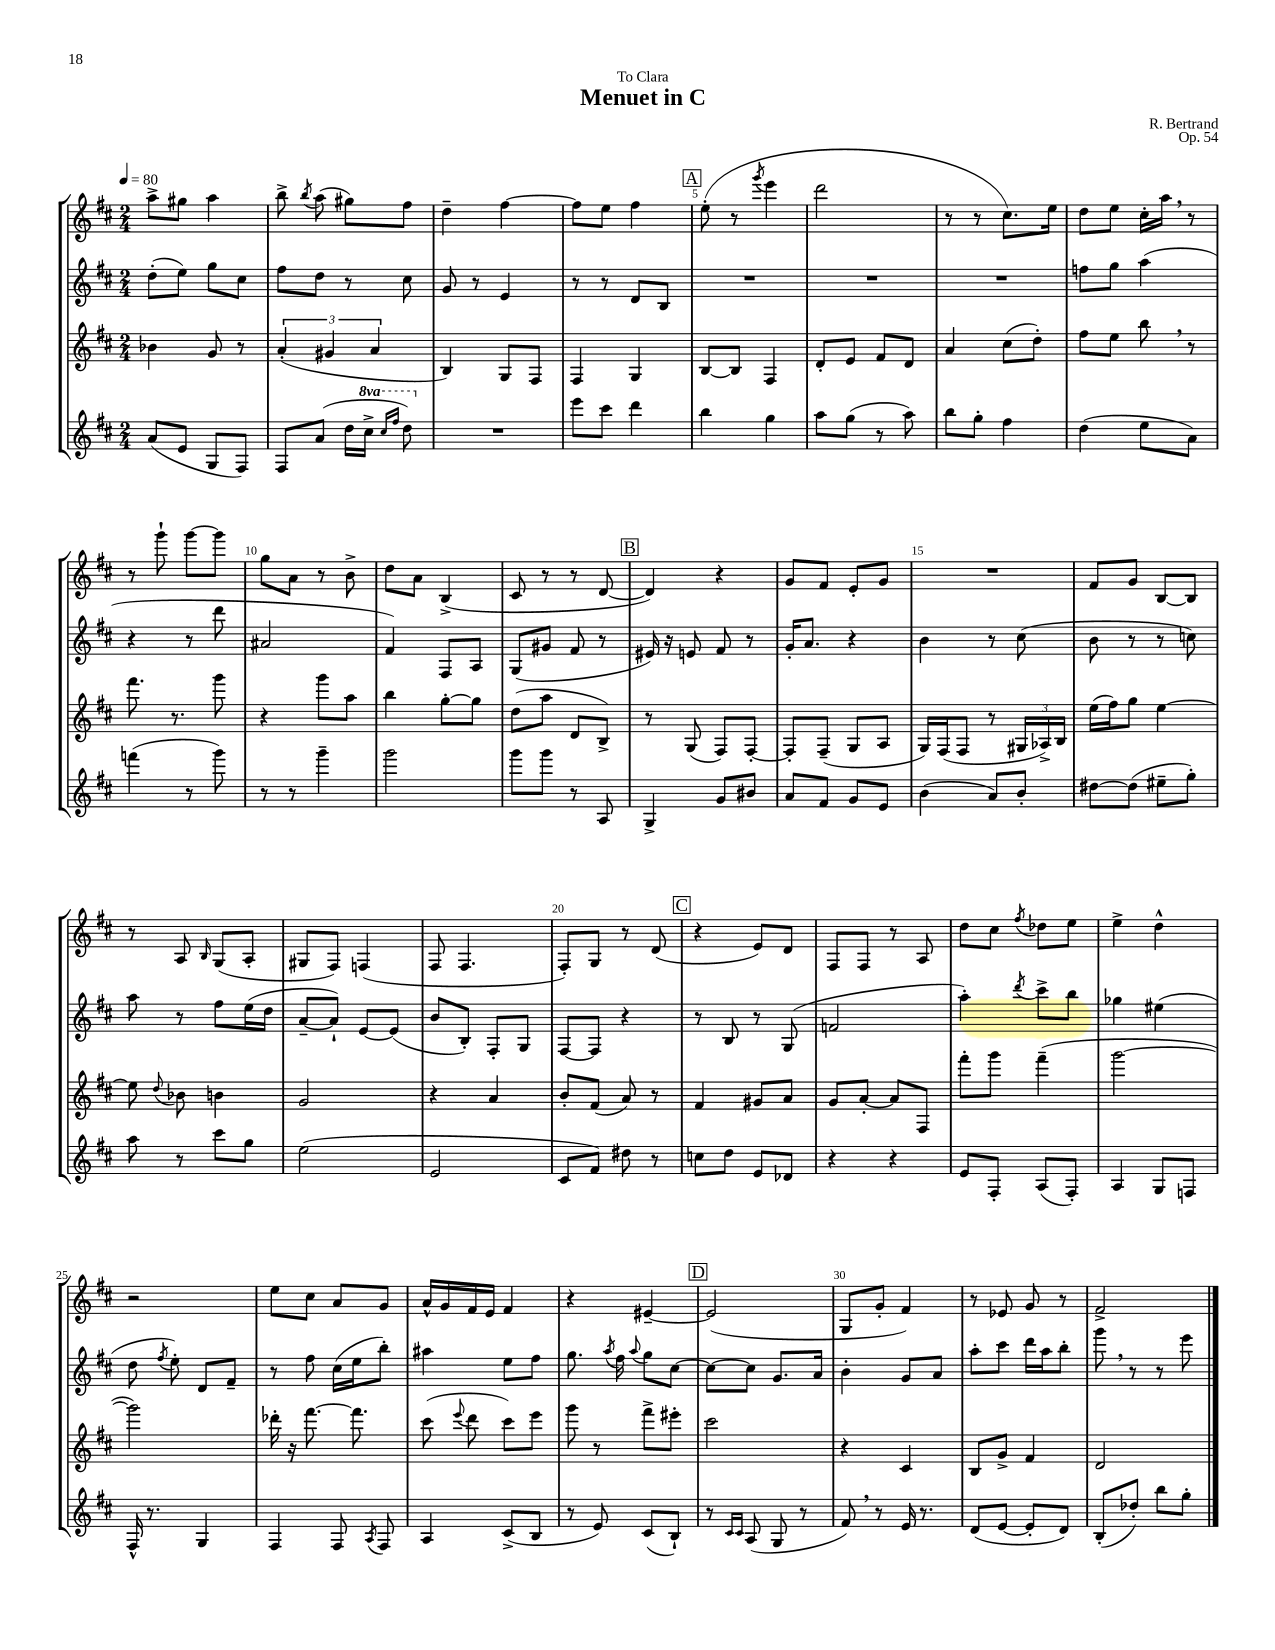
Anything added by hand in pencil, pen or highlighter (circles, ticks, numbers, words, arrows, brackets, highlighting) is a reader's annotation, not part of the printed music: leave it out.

**kern	**kern	**kern	**kern
*part4	*part3	*part2	*part1
*staff4	*staff3	*staff2	*staff1
*clefG2	*clefG2	*clefG2	*clefG2
*k[f#c#]	*k[f#c#]	*k[f#c#]	*k[f#c#]
*M2/4	*M2/4	*M2/4	*M2/4
*MM80	*MM80	*MM80	*MM80
=1	=1	=1	=1
(8a/L	4b-X\	(8dd'\L	8aa^\L
8e/J	.	8ee\J)	8gg#X\J
8G/L	8g/	8gg\L	4aa\
8F#/J)	8r	8cc#\J	.
=2	=2	=2	=2
8F#/L	(6a'/	8ff#\L	8bb^\
.	.	.	8qbb/
(8a/J	.	8dd\J	(8aa\
.	6g#X/	.	.
16dd\LL	.	8r	8gg#X\L)
*8va	*	*	*
16ccc#^\JJ	.	.	.
.	6a/	.	.
16qqccc#/LL	.	.	.
16qqfff#/JJ	.	.	.
8ddd\)	.	8cc#\	8ff#\J
=3	=3	=3	=3
*X8va	*	*	*
2r	4B/)	8g/	4dd~\
.	.	8r	.
.	8G/L	4e/	[4ff#\
.	8F#/J	.	.
=4	=4	=4	=4
8eee\L	4F#/	8r	8ff#\L]
8ccc#\J	.	8r	8ee\J
4ddd\	4G/	8d/L	4ff#\
.	.	8B/J	.
!!LO:REH:place=s1:t=A
=5	=5	=5	=5
4bb\	[8B/L	2r	(8ee'\
.	8B/J]	.	8r
.	.	.	8qggg/
4gg\	4F#/	.	4eee\
=6	=6	=6	=6
8aa\L	8d'/L	2r	2ddd\
(8gg\J	8e/J	.	.
8r	8f#/L	.	.
8aa\)	8d/J	.	.
=7	=7	=7	=7
8bb\L	4a/	2r	8r
8gg'\J	.	.	8r
4ff#\	(8cc#\L	.	8.cc#\L)
.	8dd'\J)	.	.
.	.	.	16ee\Jk
=8	=8	=8	=8
(4dd\	8ff#\L	8ffn\L	8dd\L
.	8ee\J	8gg\J	8ee\J
8ee\L	8bb,\	(4aa\	16cc#'\LL
.	.	.	16aa,\JJ
8a\J)	8r	.	8r
!!LO:LB:g=z
=9	=9	=9	=9
(4fffn\	8.fff#\	4r	8r
.	.	.	8ggg`\
.	8.r	.	.
8r	.	8r	[8ggg\L
8ggg\)	8ggg\	8ddd\	8ggg\J]
=10	=10	=10	=10
8r	4r	2a#X/	8gg\L
8r	.	.	8a\J
4ggg~\	8ggg\L	.	8r
.	8aa\J	.	8b^\
=11	=11	=11	=11
2ggg\	4bb\	4f#/)	8dd\L
.	.	.	8a\J
.	[8gg'\L	8F#/L	(4B^/
.	8gg\J]	8A/J	.
=12	=12	=12	=12
8ggg\L	(8dd\L	(8G/L	8c#/
8ggg\J	8aa\J	8g#X/J	8r
8r	8d/L	8f#/	8r
8A/	8B^/J)	8r	[8d/
!!LO:REH:place=s1:t=B
=13	=13	=13	=13
4G^/	8r	16e#X/)	4d/])
.	.	16r	.
.	(8G/	8en/	.
8g/L	8F#/L)	8f#/	4r
8b#X/J	[8F#'/J	8r	.
=14	=14	=14	=14
8a/L	8F#'/L]	16g'/KL	8g/L
.	.	8.a/J	.
8f#/J	(8F#~/J	.	8f#/J
8g/L	8G/L	4r	8e'/L
8e/J	8A/J	.	8g/J
=15	=15	=15	=15
(4b\	16G/LL)	4b\	2r
.	(16F#/J	.	.
.	8F#/J	.	.
8a/L)	8r	8r	.
8b'/J	24G#X/LL	(8cc#\	.
.	24A-X^/)	.	.
.	24B/JJ	.	.
=16	=16	=16	=16
[8dd#X\L	(16ee\LL	8b\	8f#/L
.	16ff#\J)	.	.
(8dd#\J]	8gg\J	8r	8g/J
8ee#X~\L	[4ee\	8r	[8B/L
8gg'\J)	.	8ccn\)	8B/J]
!!LO:LB:g=z
=17	=17	=17	=17
8aa\	8ee\]	8aa\	8r
.	8qqdd/	.	.
8r	8b-X\	8r	8A/
.	.	.	16qqB/
8ccc#\L	4bn\	8ff#\L	(8G/L
8gg\J	.	(16ee\L	8A'/J
.	.	16dd\JJ	.
=18	=18	=18	=18
(2ee\	2g/	[8a~/L	8G#X/L
.	.	8a`/J])	8F#/J)
.	.	[8e/L	(4Fn/
.	.	(8e/J]	.
=19	=19	=19	=19
2e/	4r	8b/L	8F#/
.	.	8B'/J)	4.F#/
.	4a/	8F#'/L	.
.	.	8G/J	.
=20	=20	=20	=20
8c#/L	8b'/L	[8F#/L	8F#'/L)
8f#/J)	(8f#/J	8F#/J]	8G/J
8dd#X\	8a/)	4r	8r
8r	8r	.	(8d/
!!LO:REH:place=s1:t=C
=21	=21	=21	=21
8ccn\L	4f#/	8r	4r
8dd\J	.	8B/	.
8e/L	8g#X/L	8r	8e/L)
8d-X/J	8a/J	(8G/	8d/J
=22	=22	=22	=22
4r	8g/L	2fn/	8F#/L
.	[8a'/J	.	8F#/J
4r	8a/L]	.	8r
.	8F#/J	.	8A/
=23	=23	=23	=23
8e/L	8fff#'\L	4aa'\)	8dd\L
8F#'/J	8ggg\J	.	8cc#\J
.	.	8qddd/	8qff#/
(8A/L	(4fff#~\	8ccc#^\L	8dd-X\L
8F#'/J)	.	8bb\J	8ee\J
=24	=24	=24	=24
4A/	[2ggg\	4gg-X\	4ee^\
8G/L	.	(4ee#X\	4dd^^\
8Fn/J	.	.	.
!!LO:LB:g=z
=25	=25	=25	=25
16F#^^/	2ggg\])	8dd\	2r
8.r	.	.	.
.	.	8qff#/	.
.	.	8ee'\)	.
4G/	.	8d/L	.
.	.	8f#~/J	.
=26	=26	=26	=26
4F#/	16ddd-X'\	8r	8ee\L
.	16r	.	.
.	[8.fff#\	8ff#\	8cc#\J
8F#/	.	(16cc#\LL	8a/L
.	8.fff#\]	16ee\J	.
8qA/	.	.	.
8F#/	.	8bb'\J)	8g/J
=27	=27	=27	=27
4A/	(8ccc#\	4aa#X\	16a^^/LL
.	.	.	16g/
.	8qqeee/	.	.
.	8ddd\	.	16f#/
.	.	.	16e/JJ
(8c#^/L	8ccc#\L)	8ee\L	4f#/
8B/J	8eee\J	8ff#\J	.
=28	=28	=28	=28
8r	8ggg\	8.gg\	4r
8e/)	8r	.	.
.	.	8qaa/	.
.	.	16ff#\	.
.	.	8qqaa/	.
(8c#/L	8fff#^\L	8gg\L	[4e#X~/
8B`/J)	8eee#X'\J	[8cc#\J	.
!!LO:REH:place=s1:t=D
=29	=29	=29	=29
8r	2ccc#\	8cc#\L_	(2e#/]
16qqc#/LL	.	.	.
16qqc#/JJ	.	.	.
(8A/	.	8cc#\J]	.
8G/	.	8.g/L	.
8r	.	.	.
.	.	16a/Jk	.
=30	=30	=30	=30
8f#,/)	4r	4b'\	8G/L
8r	.	.	8g'/J
16e/	4c#/	8g/L	4f#/)
8.r	.	.	.
.	.	8a/J	.
=31	=31	=31	=31
(8d/L	8B/L	8aa'\L	8r
[8e/J	8g^/J	8ccc#\J	8e-X/
8e'/L]	4f#/	16ddd\LL	8g/
.	.	16aa\J	.
8d/J)	.	8bb'\J	8r
=32	=32	=32	=32
(8B'/L	2d/	8ggg,\	2f#^/
8dd-X'/J)	.	8r	.
8bb\L	.	8r	.
8gg'\J	.	8eee\	.
==	==	==	==
*-	*-	*-	*-
